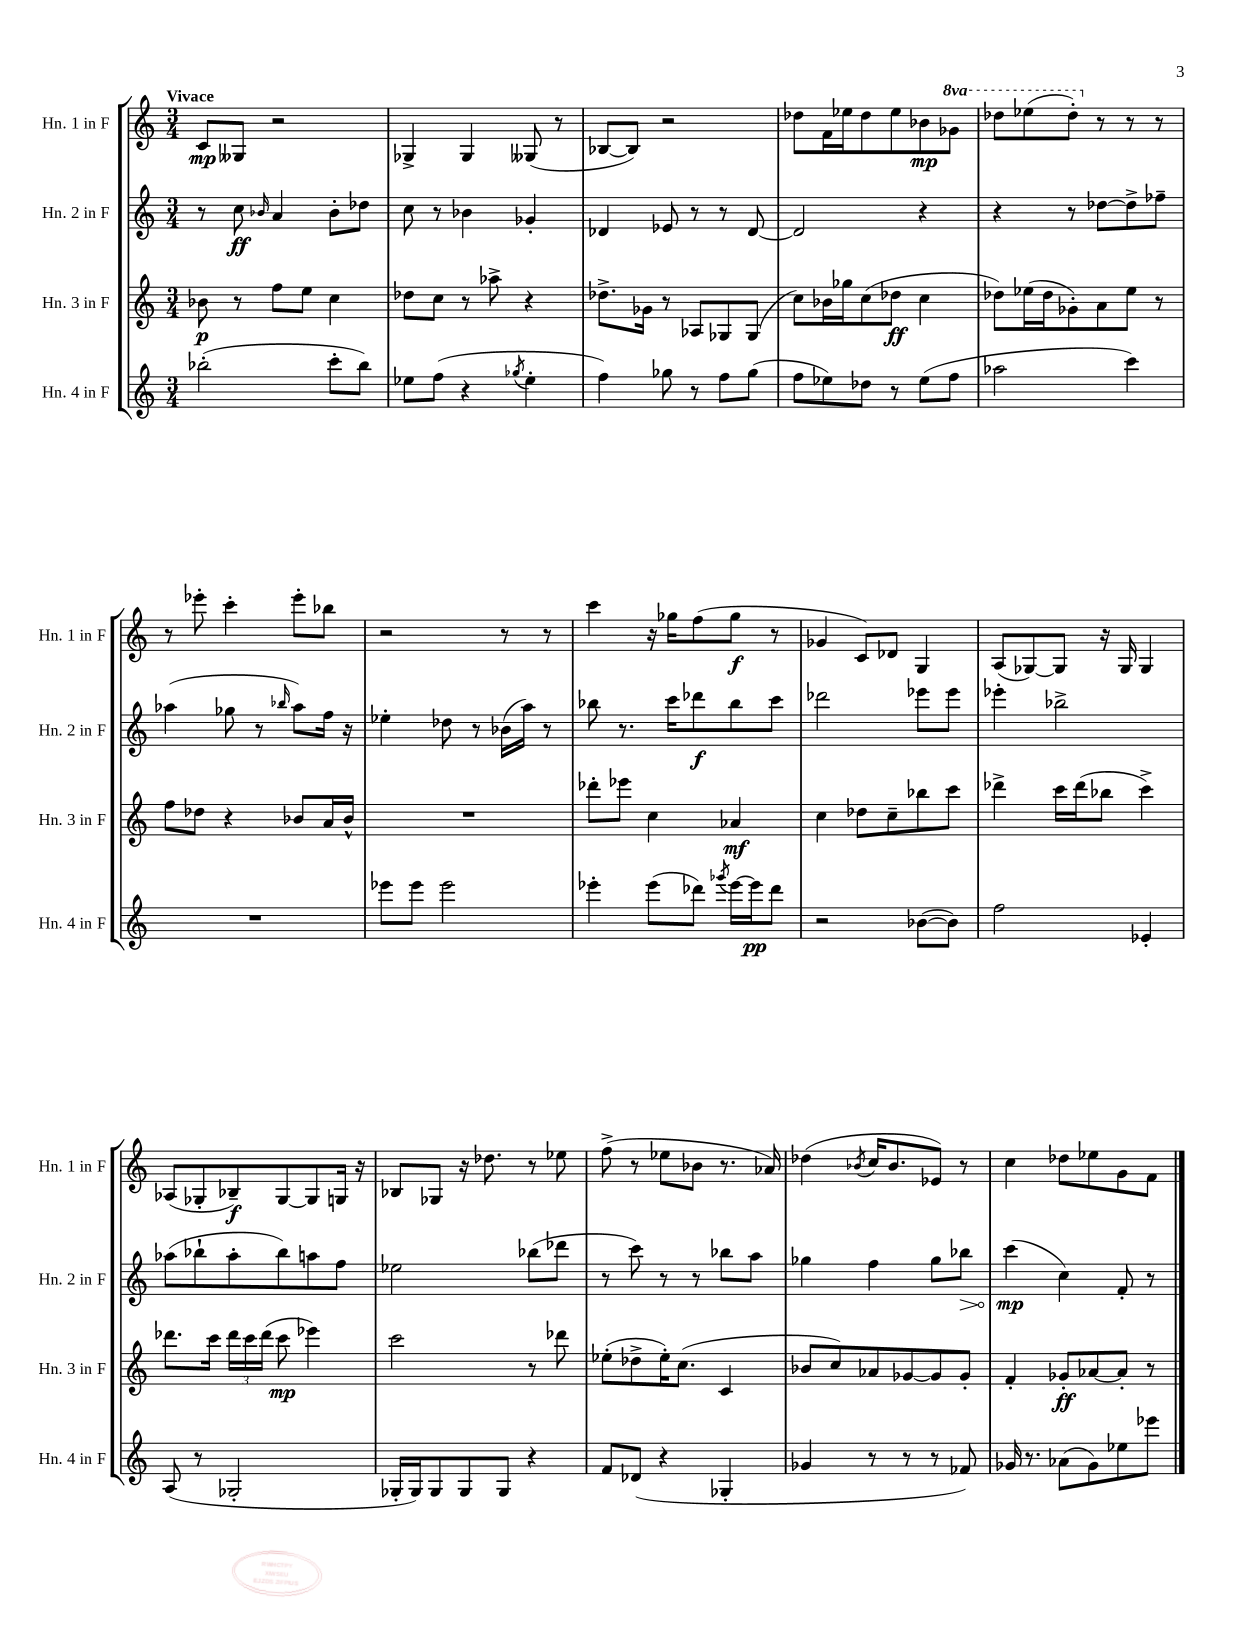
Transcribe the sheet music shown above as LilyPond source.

<<
\new StaffGroup <<
\new Staff = "s0" \with { instrumentName = "Hn. 1 in F" shortInstrumentName = "Hn. 1 in F" } {
    \clef treble \key c \major \numericTimeSignature \time 3/4 \set Staff.ottavationMarkups = #ottavation-simple-ordinals \tempo "Vivace"
    \autoBeamOff c'8[\mp geses8] r2 |
    ges4-> ges4 geses8( r8 |
    bes8[~ bes8]) r2 |
    des''8[ f'16 ees''16 des''8 ees''8 bes'8\mp \ottava #1 ges''8] |
    des'''8[ ees'''8( des'''8]-.) \ottava #0 r8 r8 r8 |
    r8 ees'''8-. c'''4-. ees'''8[-. bes''8] |
    r2 r8 r8 |
    c'''4 r16 ges''16[ f''8( ges''8]\f r8 |
    ges'4 c'8[) des'8] g4 |
    a8[( ges8~) ges8] r16 ges16 ges4 |
    aes8[( ges8-. bes8--\f) ges8~ ges8 g16] r16 |
    bes8[ ges8] r16 des''8. r8 ees''8 |
    f''8->( r8 ees''8[ bes'8] r8. aes'16) |
    des''4( \acciaccatura { bes'8 } c''16[ bes'8. ees'8]) r8 |
    c''4 des''8[ ees''8 g'8 f'8] \bar "|." |
}
\new Staff = "s1" \with { instrumentName = "Hn. 2 in F" shortInstrumentName = "Hn. 2 in F" } {
    \clef treble \key c \major \numericTimeSignature \time 3/4
    \autoBeamOff r8 c''8\ff \grace { bes'16 } a'4 bes'8[-. des''8] |
    c''8 r8 bes'4 ges'4-. |
    des'4 ees'8 r8 r8 des'8~ |
    des'2 r4 |
    r4 r8 des''8[~ des''8-> fes''8]-- |
    aes''4( ges''8 r8 \grace { bes''16 } aes''8[) f''16] r16 |
    ees''4-. des''8 r8 bes'16[( a''16]) r8 |
    bes''8 r8. c'''16[ des'''8\f bes''8 c'''8] |
    des'''2 ees'''8[ ees'''8] |
    ees'''4-. bes''2-> |
    aes''8[( bes''8-! aes''8-. bes''8) a''8 f''8] |
    ees''2 bes''8[( des'''8] |
    r8 c'''8) r8 r8 bes''8[ a''8] |
    ges''4 f''4 ges''8[ \once \override Hairpin.circled-tip = ##t bes''8]\> |
    c'''4\mp\!( c''4) f'8-. r8 \bar "|." |
}
\new Staff = "s2" \with { instrumentName = "Hn. 3 in F" shortInstrumentName = "Hn. 3 in F" } {
    \clef treble \key c \major \numericTimeSignature \time 3/4
    \autoBeamOff bes'8\p r8 f''8[ e''8] c''4 |
    des''8[ c''8] r8 aes''8-> r4 |
    des''8.[-> ges'16] r8 aes8[ ges8 ges8]( |
    c''8[) bes'16 ges''16 c''8( des''8]\ff c''4 |
    des''8[) ees''16( des''16 ges'8-.) a'8 ees''8] r8 |
    f''8[ des''8] r4 bes'8[ a'16 bes'16]-^ |
    R2. |
    des'''8[-. ees'''8] c''4 aes'4\mf |
    c''4 des''8[ c''8-- bes''8 c'''8] |
    des'''4-> c'''16[ des'''16( bes''8] c'''4->) |
    des'''8.[ c'''16] \tuplet 3/2 { des'''16[ c'''16 des'''16]( } c'''8\mp ees'''4) |
    c'''2 r8 des'''8 |
    ees''8[-.( des''8-> ees''16-.) c''8.]( c'4 |
    bes'8[ c''8) aes'8 ges'8~ ges'8 ges'8]-. |
    f'4-. ges'8[-.\ff aes'8~ aes'8]-. r8 \bar "|." |
}
\new Staff = "s3" \with { instrumentName = "Hn. 4 in F" shortInstrumentName = "Hn. 4 in F" } {
    \clef treble \key c \major \numericTimeSignature \time 3/4
    \autoBeamOff bes''2-.( c'''8[-. bes''8]) |
    ees''8[ f''8]( r4 \acciaccatura { ges''8 } ees''4-. |
    f''4) ges''8 r8 f''8[ ges''8]( |
    f''8[ ees''8) des''8] r8 ees''8[( f''8] |
    aes''2 c'''4) |
    R2. |
    ees'''8[ ees'''8] ees'''2 |
    ees'''4-. ees'''8[( des'''8]) \acciaccatura { ges'''8 } ees'''16[~ ees'''16\pp des'''8] |
    r2 bes'8[~( bes'8]) |
    f''2 ees'4-. |
    a8( r8 ges2-. |
    ges16[-. ges16) ges8 ges8 ges8] r4 |
    f'8[ des'8]( r4 ges4-. |
    ges'4 r8 r8 r8 fes'8) |
    ges'16 r8. aes'8[( ges'8) ees''8 ees'''8] \bar "|." |
}
>>
>>
\layout { \context { \Score \remove "Bar_number_engraver" } }
